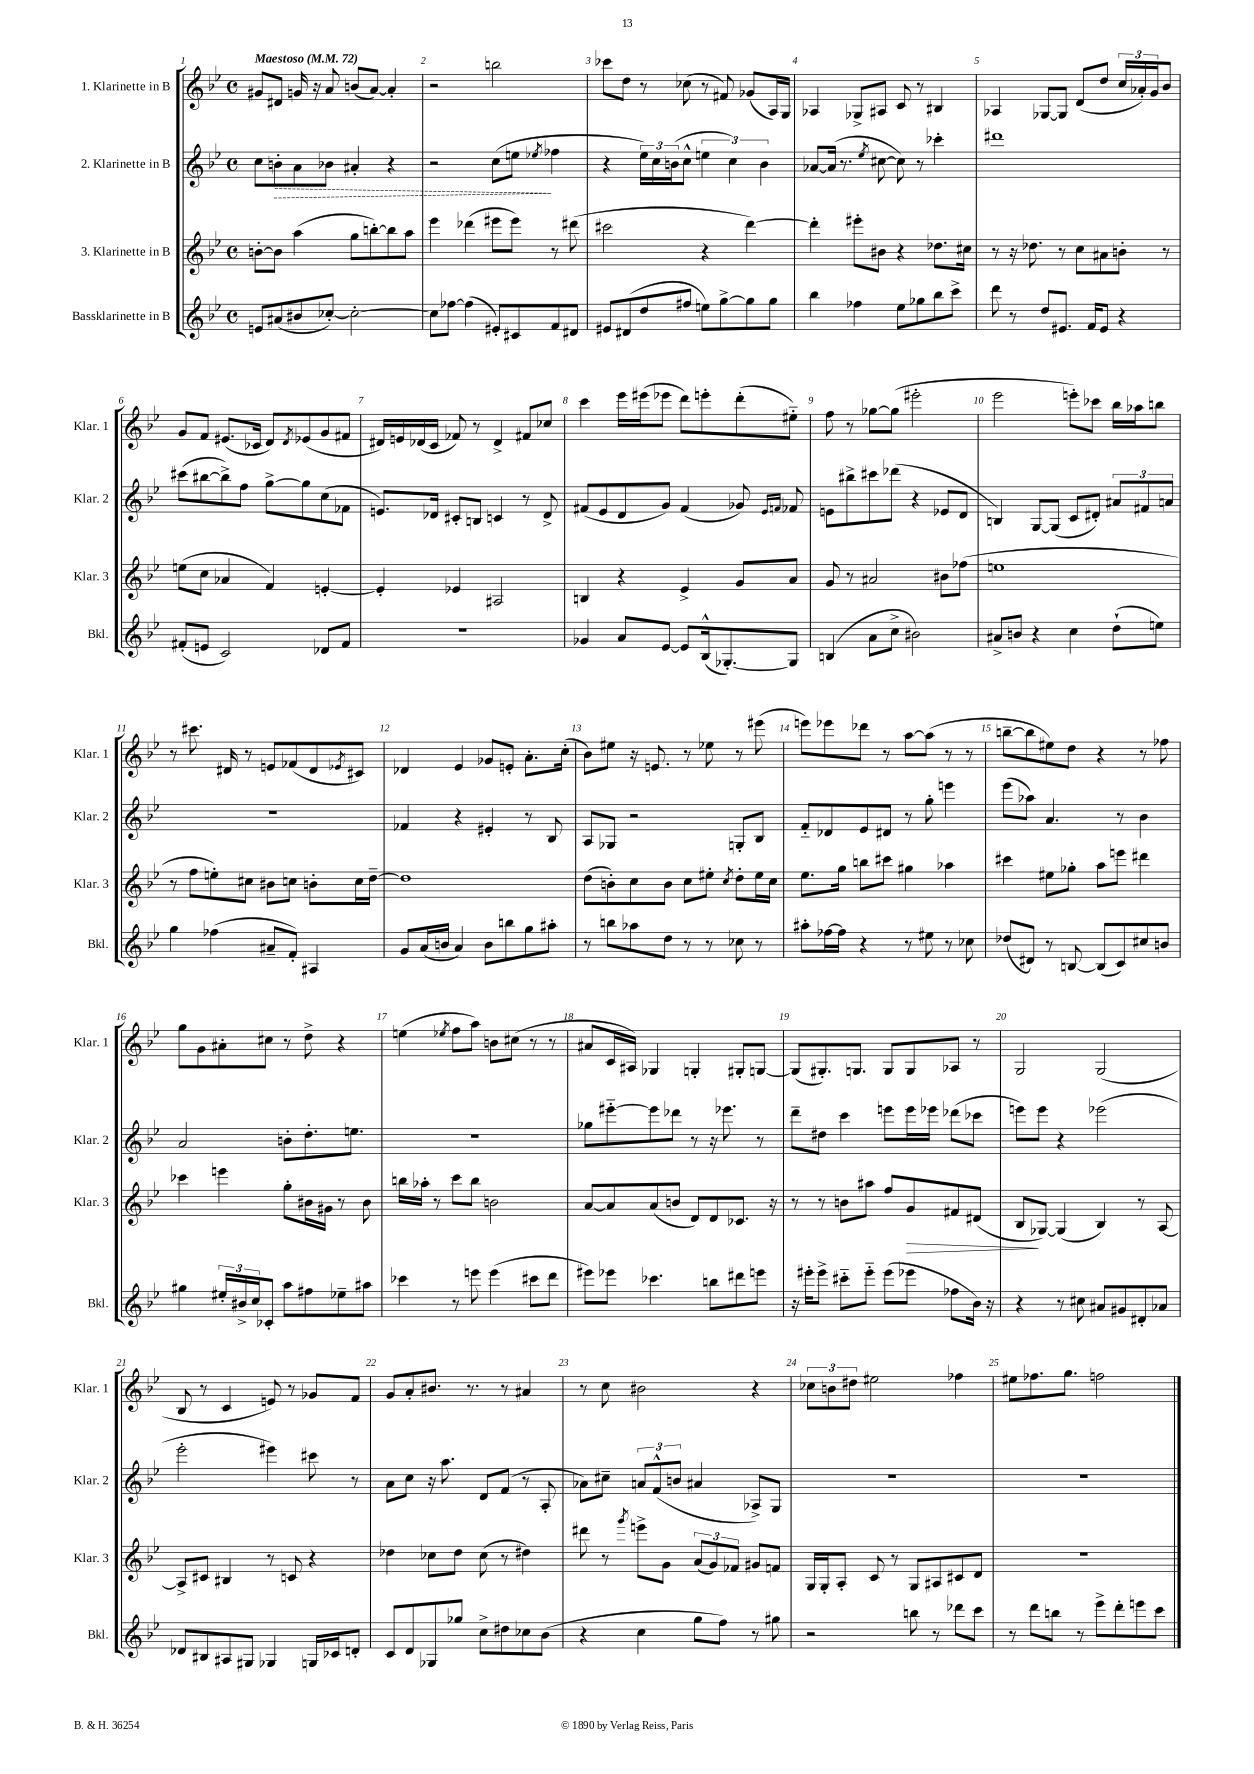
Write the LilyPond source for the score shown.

<<
\new StaffGroup <<
\new Staff = "s0" \with { instrumentName = "1. Klarinette in B" shortInstrumentName = "Klar. 1" } {
    \clef treble \key bes \major \defaultTimeSignature \time 4/4 \tempo "Maestoso" 4 = 72
    gis'8 dis'8 g'16 r16 a'8 b'8( a'8~) a'4-. |
    r2 b''2 |
    ces'''8 d''8 r8 ces''8( r8 fis'8) ges'8( a16) g16 |
    aes4 ges8-> ais8 c'8 r8 bis4 |
    aes4 ges8~ ges8 d'8( d''8 \tuplet 3/2 { c''16 aes'16-.) g'16 } bes'8 |
    g'8 f'8 eis'8.( ces'16 d'8) \acciaccatura { d'8 } ees'8( g'8 fis'8 |
    dis'16) e'16 des'16( c'16 fes'8) r8 des'4-> fis'8 ces''8 |
    c'''4 ees'''16 eis'''16( ees'''8 d'''8) e'''8-. d'''8-.( eis''8-_) |
    f''8 r8 ges''8~ ges''8( eis'''2-. |
    ees'''2 e'''8-.) ces'''8 bes''16 aes''16 b''8 |
    r8 cis'''8. dis'16 r8 e'8 fes'8( dis'8 \acciaccatura { ees'8 } cis'8) |
    des'4 ees'4 ges'8 e'8-. a'8.-. c''16-.( |
    bes'8) eis''8 r16 e'8. r8 ees''8 r8 eis'''8( |
    e'''8) ees'''8 des'''8 r8 a''8~ a''8( r8 r8 |
    b''8~-- b''8 eis''8) d''8 r4 r8 fes''8 |
    g''8 g'8 ais'8-. cis''8 r8 d''8-> r4 |
    e''4( \acciaccatura { ees''8 } f''8 a''8) b'8 cis''8( r8 r8 |
    ais'8 c'16 ais16) ges4 g4-. gis8-. g8~ |
    g8( gis8.-.) g8. g8 g8 aes8 r8 |
    g2 g2( |
    bes8 r8 c'4 e'8) r8 ges'8 f'8 |
    g'8 a'8-. bis'8. r8. r8 ais'4 |
    r8 c''8 bis'2 r4 |
    \tuplet 3/2 { ces''8 b'8 dis''8 } eis''2 fes''4 |
    eis''8 fes''8. g''8. f''2 \bar "|." |
}
\new Staff = "s1" \with { instrumentName = "2. Klarinette in B" shortInstrumentName = "Klar. 2" } {
    \clef treble \key bes \major \defaultTimeSignature \time 4/4
    c''8 \once \override Hairpin.style = #'dashed-line b'8-.\> a'8 bes'8 ais'4-. r4 |
    r2 c''8( e''8\! \acciaccatura { ees''8 } fes''4 |
    r4 \tuplet 3/2 { ees''16) c''16 b'16( } c''8-^ \tuplet 3/2 { e''4 c''4) b'4 } |
    aes'8~ aes'16( r8. \acciaccatura { ees''8 } cis''8~ cis''8) r8 ces'''4-. |
    dis'''1 |
    cis'''8( bis''8~ bis''8->) f''8 g''8~-> g''8 c''8( fes'8 |
    e'8.) des'16 cis'8-. b8 c'4 r8 des'8-> |
    fis'8( ees'8 d'8 g'8) fis'4( ges'8) \grace { ees'16 f'16 } fes'8 |
    e'8 bis''8-> cis'''8 des'''8( r4 ees'8 d'8 |
    b4) g8~ g8( c'8 dis'8-.) \tuplet 3/2 { ais'8 fis'8 a'8 } |
    R1 |
    fes'4 r4 eis'4-. r8 bes8 |
    a8 ges8 r2 g8-. bes8 |
    f'8-_ des'8 ees'8 dis'8 r8 g''8-. e'''4 |
    ees'''8( aes''8) a'4. r8 bes'4 |
    a'2 b'8-. d''8.-. e''8. |
    R1 |
    ges''8 eis'''8~-_ eis'''8 des'''8 r8 r16 ees'''8. r8 |
    d'''8-- dis''8 c'''4 e'''8 e'''16 ees'''16 des'''8( ces'''8 |
    e'''8) e'''8 r4 ees'''2( |
    ees'''2-. eis'''4) cis'''8 r8 |
    a'8 c''8 r16 a''8. d'8 f'8( r8 a8-. |
    aes'8) cis''8-- \tuplet 3/2 { a'8 f'8-^( b'8 } ais'4 aes8->) g8 |
    R1 |
    R1 \bar "|." |
}
\new Staff = "s2" \with { instrumentName = "3. Klarinette in B" shortInstrumentName = "Klar. 3" } {
    \clef treble \key bes \major \defaultTimeSignature \time 4/4
    b'8~-. b'8 a''4( g''8 b''8~-.) b''8 a''8 |
    ees'''4 des'''4( eis'''8 eis'''8) r8 dis'''8( |
    cis'''2 r4 d'''4~) |
    d'''4-. eis'''8-. bis'8 r4 des''8. cis''16 |
    r8 r16 des''8. r8 c''8 ais'8 b'8-. r8 |
    e''8( c''8 aes'4 f'4) e'4~-. |
    e'4-. ees'4 ais2 |
    b4 r4 ees'4-> g'8 a'8 |
    g'8 r8 ais'2 bis'8 fes''8( |
    e''1 |
    r8 f''8 e''8-.) cis''8 bis'8 c''8 b'8-. c''16 d''16~-- |
    d''1 |
    d''8( b'8-.) c''8 b'8 c''8 eis''8-. \acciaccatura { c''8 } d''8-. eis''16 c''16 |
    ees''8. g''16 b''8 cis'''8 gis''4 aes''4 |
    cis'''4 eis''8 ges''8-. a''8 e'''8 dis'''4 |
    ces'''4 e'''4 g''8-. bis'16 gis'16 r8 bis'8 |
    b''16 aes''16-. r8 c'''8 b''8 b'2 |
    a'8~ a'8 a'8( b'8 d'8) d'8 ces'8. r16 |
    r8 r8 b'8 ais''8 f''8 g'8\> fis'8 dis'8( |
    bes8\! ges8~) ges4( bes4) r8 a8~ |
    a8-> cis'8 bis4 r8 c'8 r4 |
    des''4 ces''8 des''8 ces''8( r8 dis''4) |
    dis'''8 r8 \acciaccatura { g'''8 } e'''8-> g'8 \tuplet 3/2 { a'8( g'8) fes'8 } gis'8 f'8 |
    g16 g16-. a8-. c'8 r8 g8 ais8 cis'8 d'8 |
    R1 \bar "|." |
}
\new Staff = "s3" \with { instrumentName = "Bassklarinette in B" shortInstrumentName = "Bkl." } {
    \clef treble \key bes \major \defaultTimeSignature \time 4/4
    e'8 ais'8( bis'8 ces''8~-.) ces''2~-. |
    ces''8 fes''8~ fes''4( eis'8-.) cis'8 f'8 dis'8 |
    eis'8 dis'8( d''8 fis''8 e''8) g''8~-> g''8 g''8 |
    bes''4 fes''4 ees''8 ges''8 bes''8 c'''8-> |
    d'''8 r8 d''8 eis'8. f'16 eis'8 r4 |
    fis'8-.( e'8 c'2) des'8 fis'8 |
    R1 |
    ges'4 a'8 ees'8~ ees'8 bes16-^( ges8.~-.) ges8 |
    b4( a'8 c''8-> bis'2) |
    ais'8-> b'8 r4 c''4 d''8-!( e''8) |
    g''4 fes''4( ais'8-- f'8-.) ais4 |
    g'8 a'16( b'16 a'4) b'8 b''8 g''8 ais''8-. |
    r8 b''8 aes''8 d''8 r8 r8 ces''8 r8 |
    ais''8-. fes''16~ fes''16 r4 r8 eis''8 r8 ces''8 |
    des''8( dis'8) r8 b8~ b8( c'8) cis''8 b'8 |
    gis''4 \tuplet 3/2 { eis''16-. bis'16-> c''16 } ces'8-. a''8 fis''8 ees''8-- ais''8 |
    ces'''4 r8 e'''8 e'''4( cis'''8 d'''8 |
    eis'''8) ees'''8 ces'''4. b''8 dis'''8 e'''8 |
    r16 eis'''16-. eis'''8-> cis'''8-_ eis'''8-_ eis'''8( ees'''8 fes''8 bes'16) r16 |
    r4 r8 cis''8 ais'8 gis'8 dis'8-. aes'8 |
    des'8 bis8 ais8 gis8 ges4 g16 ces'16 d'8-. |
    c'8 d'8 ges8 ges''8 c''8-> dis''8 ces''8 bes'8( |
    r4 c''4 g''8 f''8) r8 gis''8 |
    r2 b''8 r8 des'''8 c'''8 |
    r8 d'''8 b''8 r8 ees'''8-> d'''8-. e'''8 c'''8 \bar "|." |
}
>>
>>
\layout { \context { \Score \override BarNumber.break-visibility = ##(#f #t #t) barNumberVisibility = #all-bar-numbers-visible } }
